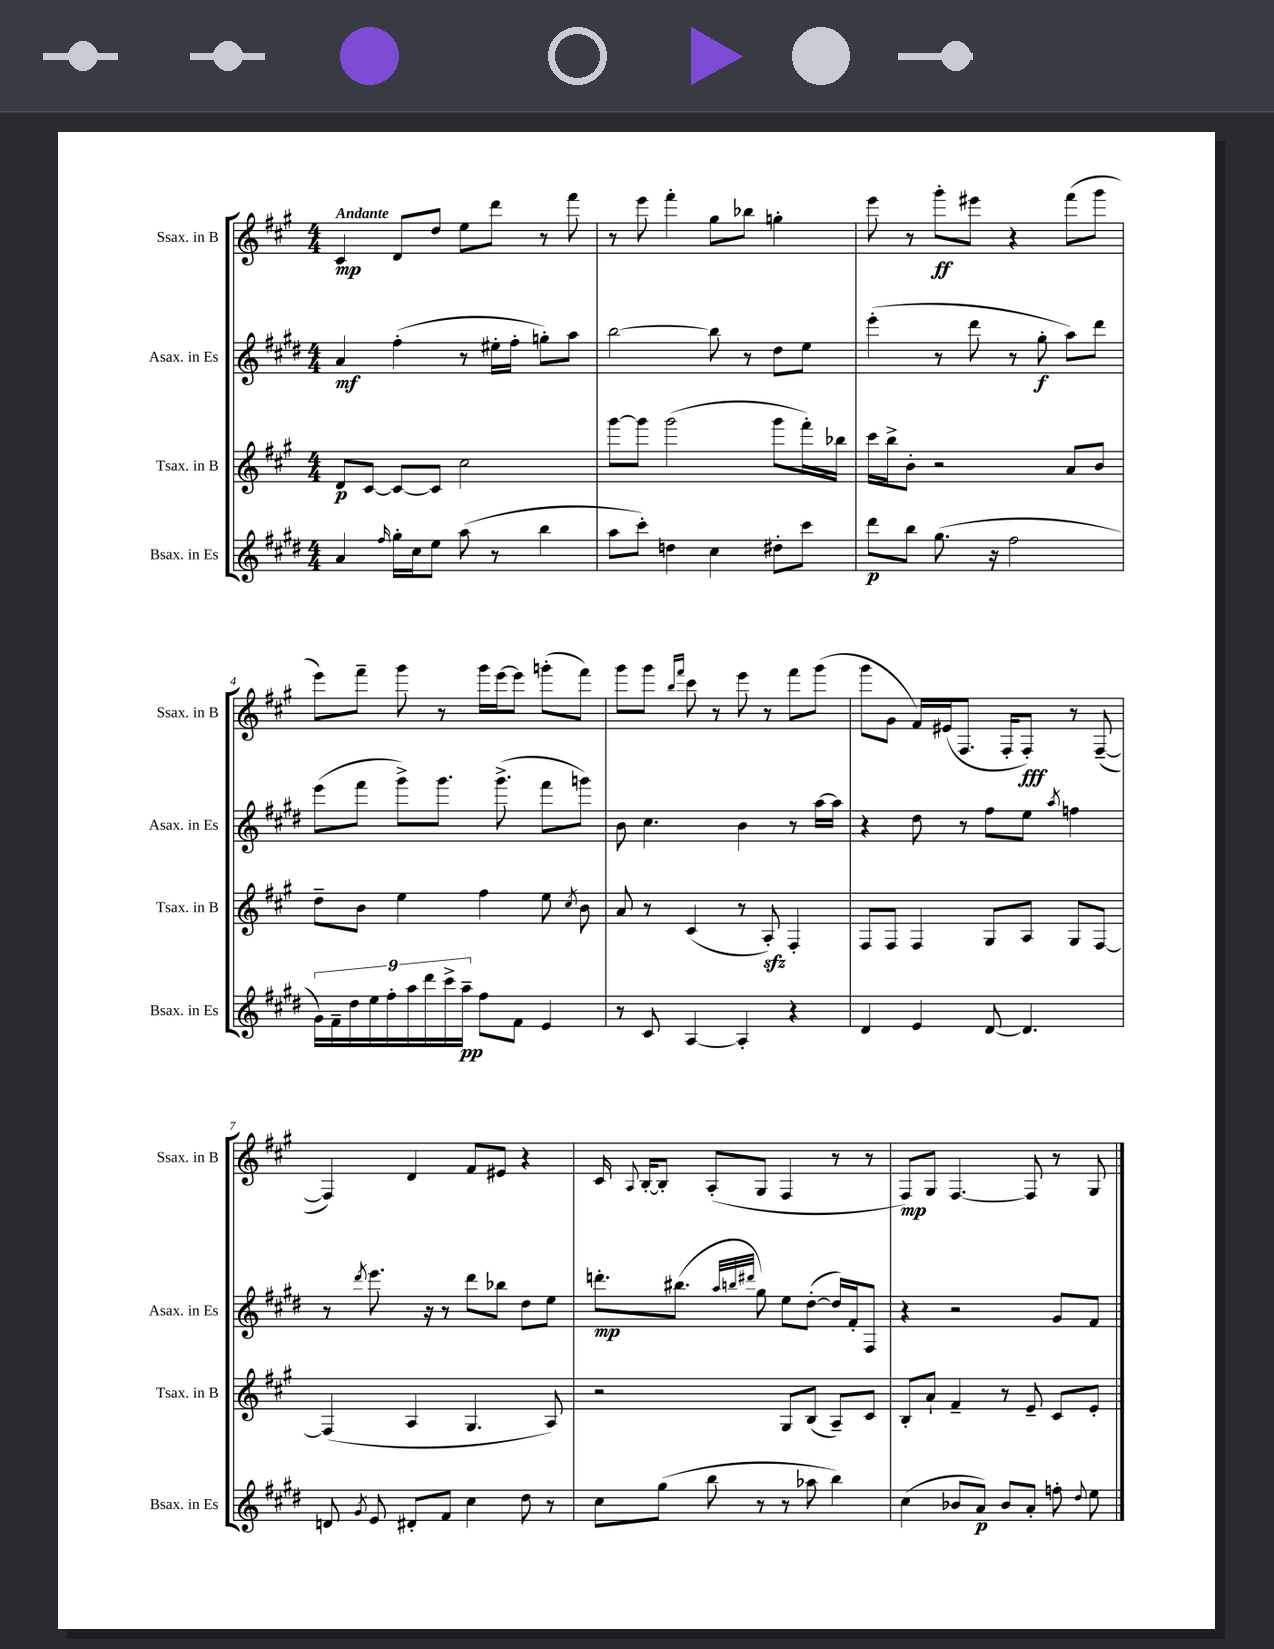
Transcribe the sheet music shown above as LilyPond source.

<<
\new StaffGroup <<
\new Staff = "s0" \with { instrumentName = "Ssax. in B" shortInstrumentName = "Ssax. in B" } {
    \clef treble \key a \major \numericTimeSignature \time 4/4 \tempo "Andante"
    \autoBeamOff cis'4\mp d'8[ d''8] e''8[ d'''8] r8 fis'''8 |
    r8 e'''8 fis'''4-. gis''8[ bes''8] g''4-. |
    e'''8 r8 gis'''8[-.\ff eis'''8] r4 fis'''8[( gis'''8] |
    e'''8[) fis'''8]-- gis'''8 r8 gis'''16[ e'''16~ e'''8] g'''8[-.( fis'''8]) |
    gis'''8[ gis'''8] \grace { b''16[ fis'''16] } cis'''8 r8 e'''8 r8 fis'''8[ gis'''8]( |
    gis'''8[ gis'8] fis'16[) eis'16( fis8.] fis16[-. fis8]-.\fff) r8 fis8~--( |
    fis4) d'4 fis'8[ eis'8] r4 |
    cis'16 \appoggiatura { a8 } b16[~-. b8]-. a8[-.( gis8] fis4 r8 r8 |
    fis8[\mp) gis8] fis4.~ fis8 r8 gis8 \bar "|." |
}
\new Staff = "s1" \with { instrumentName = "Asax. in Es" shortInstrumentName = "Asax. in Es" } {
    \clef treble \key e \major \numericTimeSignature \time 4/4
    \autoBeamOff a'4\mf fis''4-.( r8 eis''16[-. fis''16]-. g''8[-.) a''8] |
    b''2~ b''8 r8 dis''8[ e''8] |
    e'''4-.( r8 dis'''8 r8 gis''8-.\f a''8[) dis'''8] |
    e'''8[( fis'''8] gis'''8[->) gis'''8.] gis'''8.->( fis'''8[ g'''8]) |
    b'8 cis''4. b'4 r8 a''16[~ a''16] |
    r4 dis''8 r8 fis''8[ e''8] \acciaccatura { a''8 } f''4 |
    r8 \acciaccatura { dis'''8 } e'''8. r16 r8 dis'''8[ bes''8] dis''8[ e''8] |
    d'''8.[-.\mp bis''8.]( \grace { a''32[ b''32 dis'''32] } gis''8) e''8[ dis''8]~-.( dis''16[) fis'16-. fis8] |
    r4 r2 gis'8[ fis'8] \bar "|." |
}
\new Staff = "s2" \with { instrumentName = "Tsax. in B" shortInstrumentName = "Tsax. in B" } {
    \clef treble \key a \major \numericTimeSignature \time 4/4
    \autoBeamOff d'8[\p cis'8]~ cis'8[~ cis'8] cis''2 |
    gis'''8[~ gis'''8] gis'''2( gis'''8[ fis'''16-.) bes''16] |
    cis'''16[ b''16-> b'8]-. r2 a'8[ b'8] |
    d''8[-- b'8] e''4 fis''4 e''8 \acciaccatura { cis''8 } b'8 |
    a'8 r8 cis'4( r8 a8-.\sfz) fis4-. |
    fis8[ fis8] fis4 gis8[ a8] gis8[ fis8]~ |
    fis4( a4 gis4. a8) |
    r2 gis8[ b8]( a8[--) cis'8] |
    b8[-. a'8]-! fis'4-- r8 e'8-- cis'8[ e'8]-. \bar "|." |
}
\new Staff = "s3" \with { instrumentName = "Bsax. in Es" shortInstrumentName = "Bsax. in Es" } {
    \clef treble \key e \major \numericTimeSignature \time 4/4
    \autoBeamOff a'4 \grace { fis''16 } gis''16[-. cis''16 e''8] a''8( r8 b''4 |
    a''8[ cis'''8]-.) d''4 cis''4 dis''8[-. cis'''8] |
    dis'''8[\p b''8] gis''8.( r16 fis''2 |
    \tuplet 9/8 { gis'16[) fis'16-- dis''16 e''16 fis''16-. a''16 dis'''16 cis'''16-> a''16]--\pp } fis''8[ fis'8] e'4 |
    r8 cis'8 a4~ a4-. r4 |
    dis'4 e'4 dis'8~ dis'4. |
    d'8 \acciaccatura { gis'8 } e'8 dis'8[-. fis'8] cis''4 dis''8 r8 |
    cis''8[ gis''8]( b''8 r8 r8 aes''8 b''4) |
    cis''4( bes'8[ a'8]\p) bes'8[ a'8]-. f''8-. \appoggiatura { dis''8 } e''8 \bar "|." |
}
>>
>>
